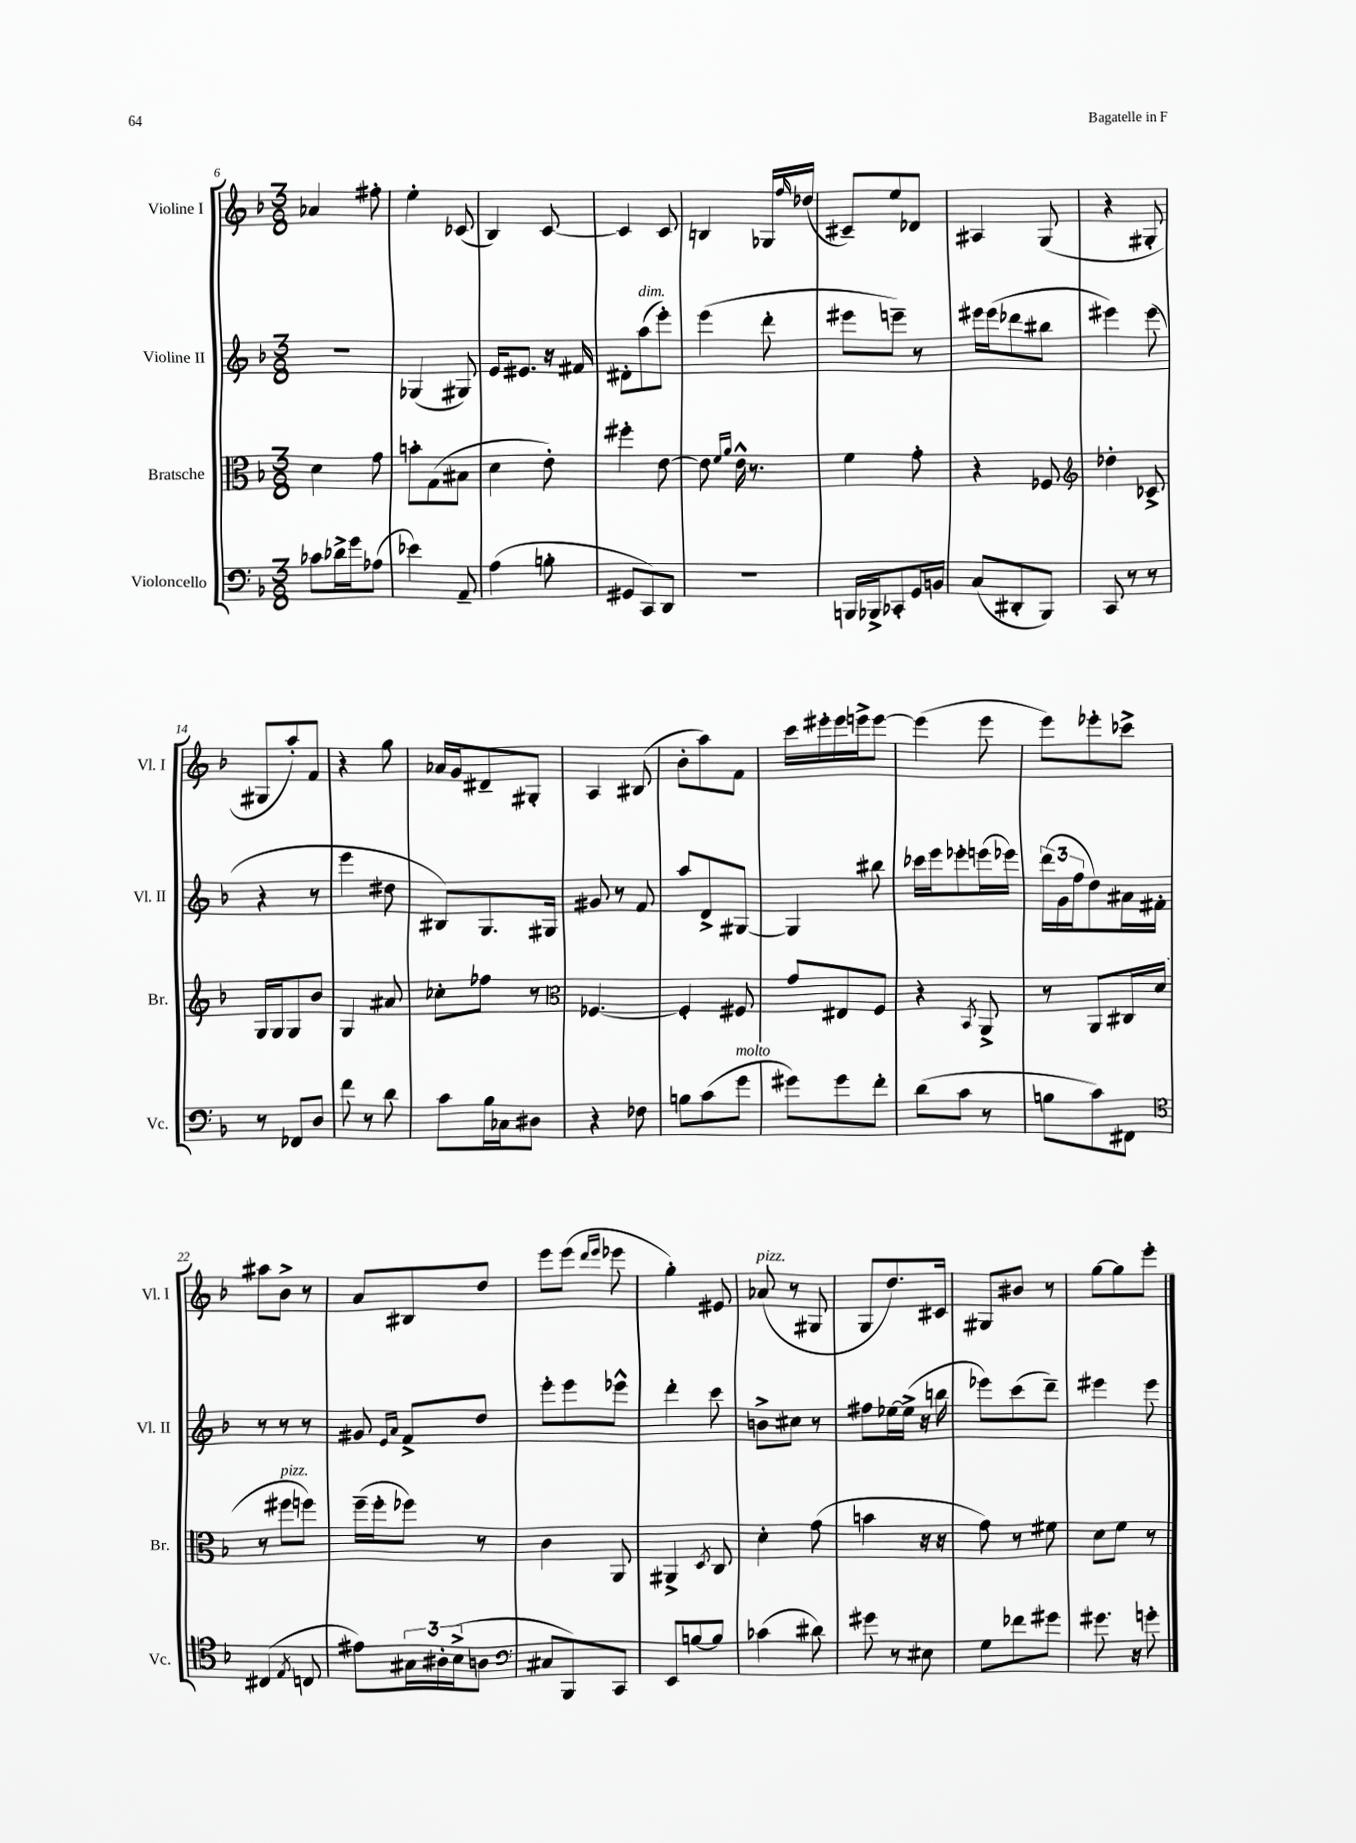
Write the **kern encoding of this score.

**kern	**kern	**kern	**kern
*part4	*part3	*part2	*part1
*staff4	*staff3	*staff2	*staff1
*I"Violoncello	*I"Bratsche	*I"Violine II	*I"Violine I
*I'Vc.	*I'Br.	*I'Vl. II	*I'Vl. I
*clefF4	*clefC3	*clefG2	*clefG2
*k[b-]	*k[b-]	*k[b-]	*k[b-]
*M3/8	*M3/8	*M3/8	*M3/8
=6	=6	=6	=6
8c-X\L	4d\	4.r	4a-X/
16d-X^\L	.	.	.
16g\J	.	.	.
(8A-X\J	8g\	.	8ff#X'\
=7	=7	=7	=7
4e-X\)	8bn'\L	(4G-X/	4ee'\
.	(8G\	.	.
8AA~/	8B#X\J	8G#X/)	(8c-X/
=8	=8	=8	=8
(4A\	4d\	16e/KL	4B-/)
.	.	8.e#X/J	.
8Bn'\	8e'\)	16r	[8c/
.	.	16f#X/	.
=9	=9	=9	=9
8GG#X/L	4ff#X'\	8d#X'\L	4c/]
!	!	!LO:TX:a:i:t=dim.	!
8CC/)	.	(8aa\	.
8DD/J	[8e\	8eee'\J)	8c/
=10	=10	=10	=10
4.r	8e\]	(4eee\	4Bn/
.	16qqf/LL	.	.
.	16qqa/JJ	.	.
.	16e^^\	.	.
.	8.r	.	.
.	.	8ddd'\	16G-X/LL
.	.	.	16qqff/
.	.	.	(16dd-X/JJ
=11	=11	=11	=11
16BBBn/LL	4f\	8eee#X\L	8c#X~/L)
16BBB-X^/J	.	.	.
8CC-X'/	.	8eeen~\J)	8ee/
16GG/L	8g'\	8r	8d-X/J
16BBn/JJ	.	.	.
=12	=12	=12	=12
(8C/L	4r	16eee#X\LL	4A#X/
.	.	(16eee#\J	.
8DD#X'/	.	8ddd-X\	.
8BBB-/J)	8F-X/	8bb#X\J	(8G/
=13	=13	=13	=13
*	*clefG2	*	*
8CC/	4dd-X'\	4eee#X\)	4r
8r	.	.	.
8r	8c-X^/	(8eee#\	8G#X'/
!!LO:LB:g=z
=14	=14	=14	=14
8r	16G/LL	4r	8G#X/L
.	16G/J	.	.
8FF-X/L	8G/	.	8aa'/)
8D/J	8b-/J	8r	8f/J
=15	=15	=15	=15
8f\	4G/	4eee\	4r
8r	.	.	.
8d\	8a#X/	8dd#X\	8gg\
=16	=16	=16	=16
8c\L	8cc-X'\L	8B#X/L)	16a-X/LL
.	.	.	16g/J
16B-\L	8ff-X\J	8.G/	8d#X~/
16C-X\J	.	.	.
8D#X\J	8r	.	8G#X'/J
.	.	16G#X/Jk	.
=17	=17	=17	=17
*	*clefC3	*	*
4r	[4.F-X/	8g#X/	4A/
.	.	8r	.
8F-X\	.	8f/	(8B#X/
=18	=18	=18	=18
8Bn\L	4F-'/]	8aa/L	8b-'\L
(8c\	.	8d^/	8aa\)
!LO:TX:a:i:t=molto	!	!	!
8g\J	8F#X/	[8G#X/J	8f\J
=19	=19	=19	=19
8g#X\L)	8g/L	4G#/]	16ccc\LL
.	.	.	16eee#X'\
8g#\	8E#X/	.	16eee#\
.	.	.	16eeen^\J
8f'\J	8F/J	8bb#X\	[8eee\J
=20	=20	=20	=20
(8d\L	4r	16ccc-X\LL	(4eee\]
.	.	16eee\J	.
8c\J	.	8eee-X'\	.
.	8qBB-/	.	.
8r	8AA^/	(16eeen\L	8eee\
.	.	16eee-X\JJ)	.
=21	=21	=21	=21
8Bn\L	8r	(24ddd\LL	8eee\L)
.	.	24g\	.
.	.	24ff\J	.
8c\)	8AA/L	8dd\)	8eee-X'\
8FF#X\J	16C#X/L	16a#X\L	8ccc-X^\J
.	(16d/JJ	16f#X'\JJ	.
!!LO:LB:g=z
=22	=22	=22	=22
*clefC4	*	*	*
(4C#X/	8r	8r	8aa#X\L
!	!LO:TX:a:i:t=pizz.	!	!
.	8ff#X\L	8r	8b-^\J
8qE/	.	.	.
8Cn/	8ffn\J)	8r	8r
=23	=23	=23	=23
8e#X\L)	(16ff~\LL	8g#X/	8a/L
.	16ff'\J	.	.
.	.	16qqe/LL	.
.	.	16qqa/JJ	.
24G#X\L	8ff-X\J)	8f^/L	8B#X/
24A#X'\	.	.	.
(24B-^\J	.	.	.
8An\J	8r	8dd/J	8dd/J
=24	=24	=24	=24
*clefF4	*	*	*
8C#X/L	4c\	8eee'\L	8eee\L
8BBB-/)	.	8eee\	(8eee\J
.	.	.	16qqddd/LL
.	.	.	16qqeee/JJ
8CC/J	8AA/	8eee-X^^\J	8eee-X\
=25	=25	=25	=25
8EE/L	4AA#X^/	4ddd'\	4gg'\)
[8Bn/	.	.	.
.	8qD/	.	.
8B/J]	8C/	8ccc\	8e#X/
=26	=26	=26	=26
!	!	!	!LO:TX:a:i:t=pizz.
(4c-X\	4d'\	8bn^\L	(8a-X/
.	.	8cc#X\J	8r
8d#X\)	(8g\	8r	8G#X/
=27	=27	=27	=27
8g#X\	4bn\	8ff#X\L	8G/L
8r	.	[16ee-X\L	8.dd/)
.	.	(16ee-^\JJ]	.
8E#X\	16r	16r	.
.	16r	16bbn\	16c#X/Jk
=28	=28	=28	=28
8G\L	8g\)	8eee-X\L)	8G#X/L
8f-X\	8r	(8ccc\	8b#X/J
8g#X\J	8f#X\	8ddd~\J)	8r
=29	=29	=29	=29
8.g#X\	8d\L	4eee#X\	[8gg\L
.	8f\J	.	8gg\]
16r	.	.	.
8gn'\	8r	8eee#\	8eee'\J
==	==	==	==
*-	*-	*-	*-
